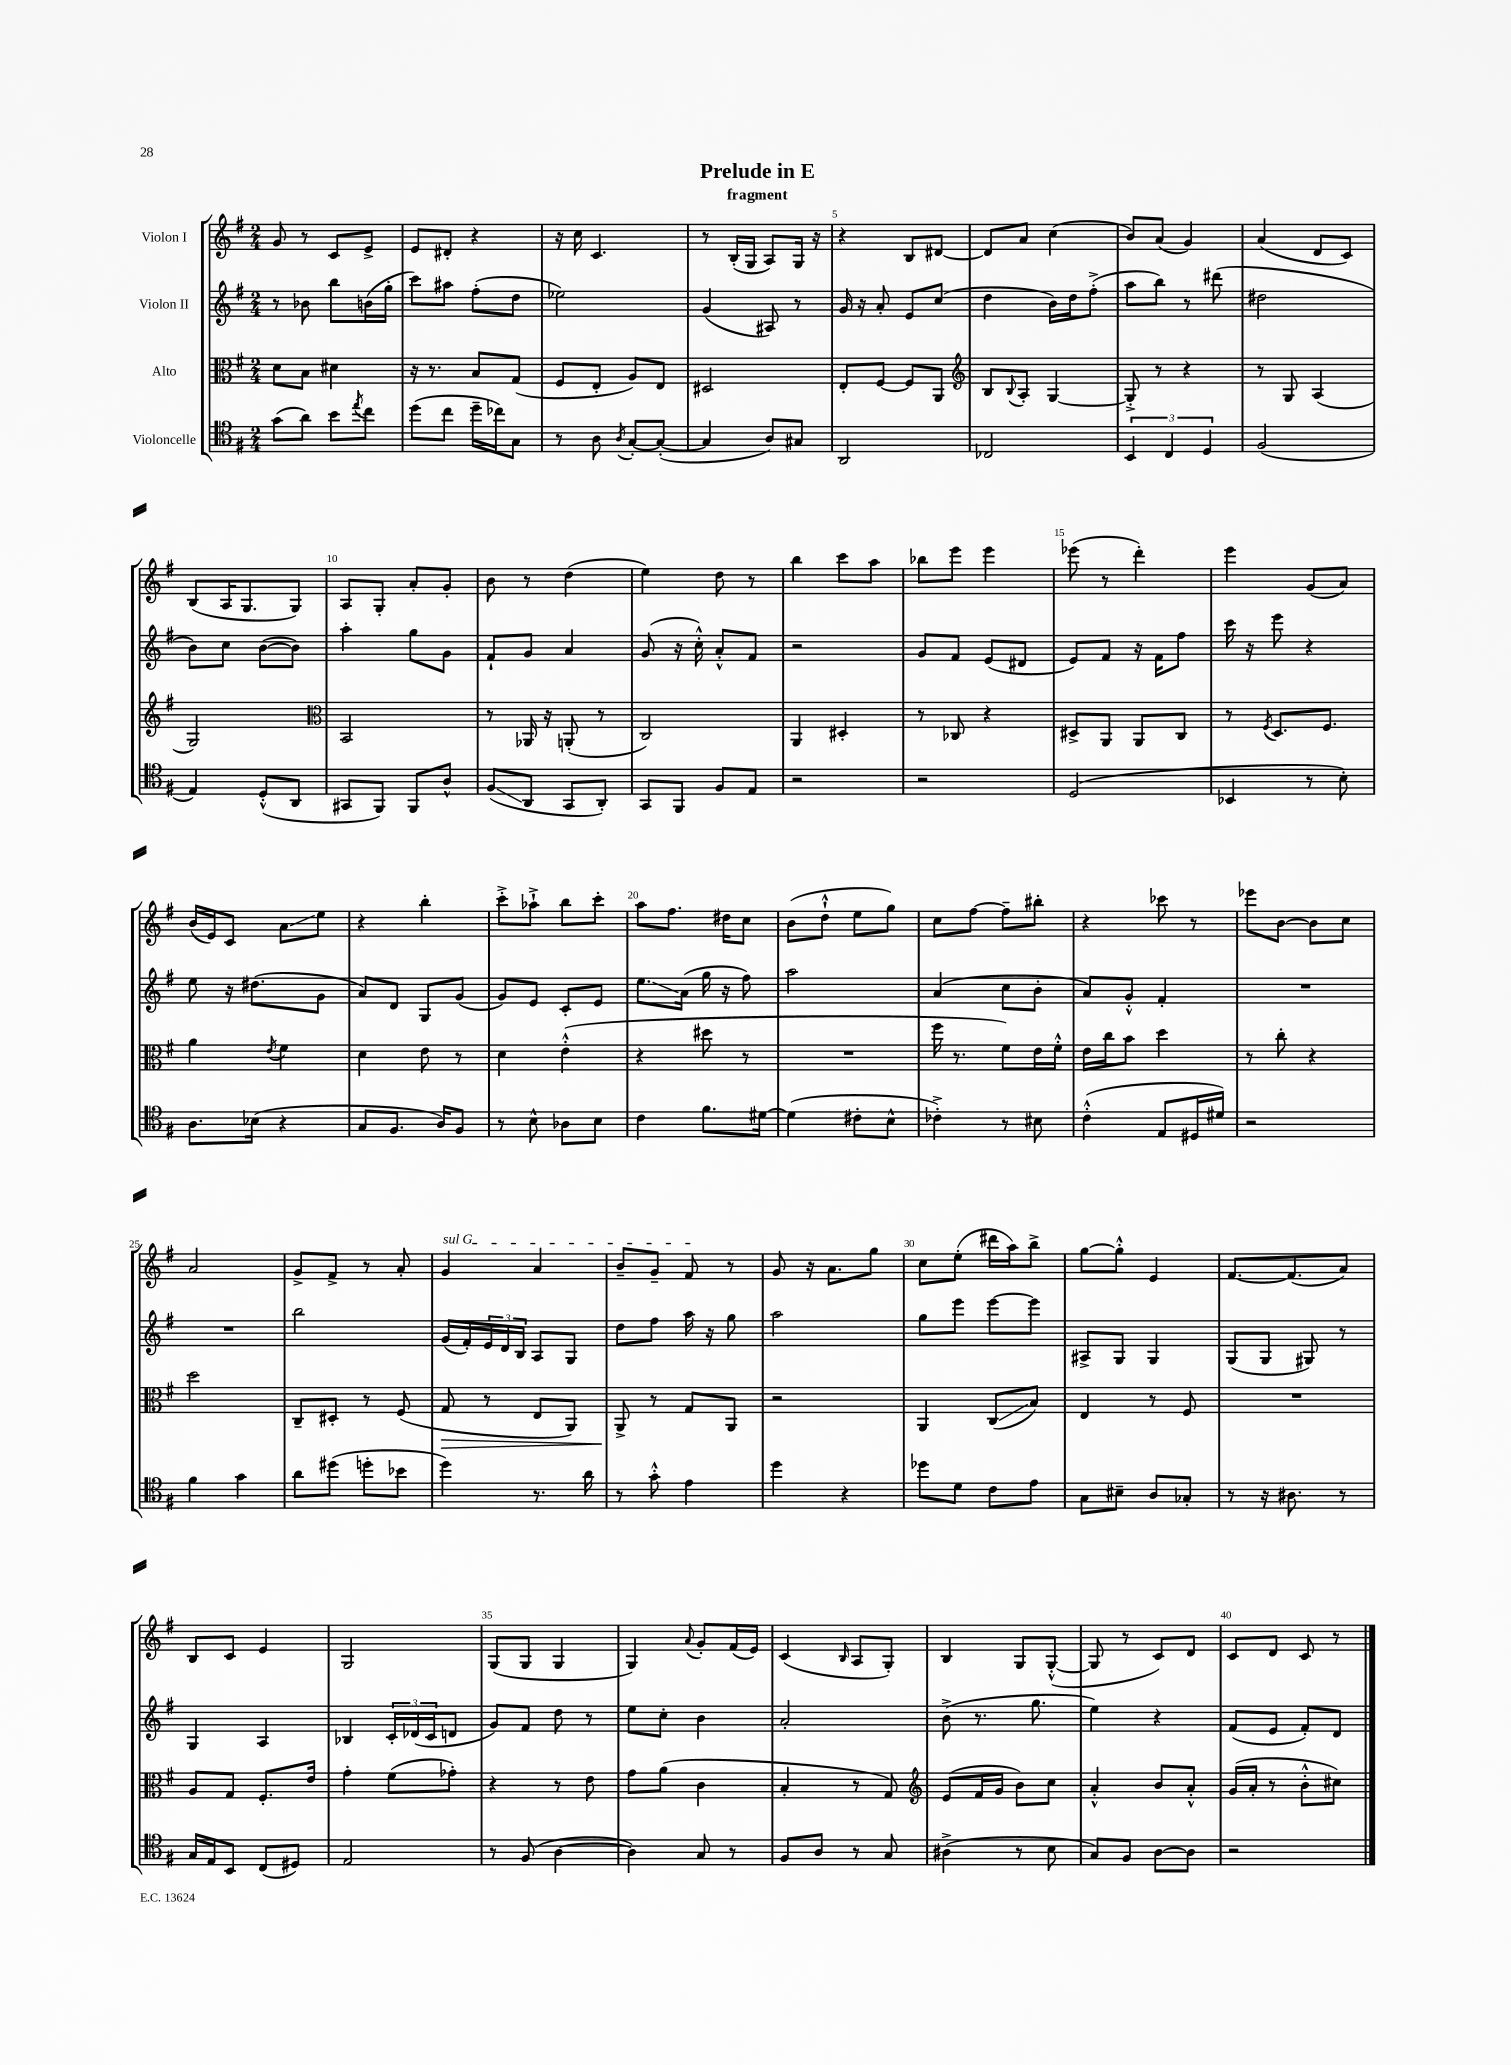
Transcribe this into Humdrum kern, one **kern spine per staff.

**kern	**kern	**kern	**kern
*staff4	*staff3	*staff2	*staff1
*clefC4	*clefC3	*clefG2	*clefG2
*k[f#]	*k[f#]	*k[f#]	*k[f#]
*M2/4	*M2/4	*M2/4	*M2/4
(8g\L	8d\L	8r	8g/
8a\J)	8B\J	8b-\	8r
8b\L	4d#\	8bb\L	8c/L
8qee/	.	.	.
8cc\J	.	(16b\L	8e^/J
.	.	16gg'\JJ	.
=	=	=	=
(8dd\L	16r	8ccc\L)	8e/L
.	8.r	.	.
8cc\J	.	8aa#\J	8d#'/J
16dd~\LL	8B/L	(8ff#'\L	4r
16cc-\J)	.	.	.
8G\J	(8G/J	8dd\J	.
=	=	=	=
8r	8F#/L	2ee-\)	16r
.	.	.	16cc\
8A\	8E'/J	.	4.c/
8qA/	.	.	.
[8G'/L	8A/L)	.	.
(8G'/_J	8E/J	.	.
=	=	=	=
4G/]	2D#/	(4g/	8r
.	.	.	(16B'/LL
.	.	.	16G/JJ
8A/L)	.	8A#/)	8A/L)
8G#/J	.	8r	16G/Jk
.	.	.	16r
=	=	=	=
2AA/	8E'/L	16g/	4r
.	.	16r	.
.	[8F#/J	8a'/	.
.	8F#/]L	8e/L	8B/L
.	8AA/J	(8cc/J	[8d#/J
=	=	=	=
*	*clefG2	*	*
2C-/	8B/L	4dd\	8d#/]L
.	8qqB/	.	.
.	8A'/J	.	8a/J
.	[4G/	16b\LL)	(4cc\
.	.	16dd\J	.
.	.	(8ff#'^\J	.
=	=	=	=
6BB/	8G'^/]	8aa\L	8b/L)
.	8r	8bb\J)	(8a/J
6C/	.	.	.
.	4r	8r	4g/)
6D/	.	.	.
.	.	(8ddd#\	.
=	=	=	=
(2F#/	8r	2dd#\	(4a/
.	8G/	.	.
.	(4A/	.	8d/L
.	.	.	8c/J)
=	=	=	=
4E/)	2G/)	8b\L)	(8B/L
.	.	8cc\J	16A/K
.	.	.	8.G/
(8D'^^/L	.	([8b\L	.
8AA/J	.	8b\]J)	8G/J)
=	=	=	=
*	*clefC3	*	*
8GG#/L	2BB/	4aa'\	8A/L
8FF#/J)	.	.	8G'/J
8FF#/L	.	8gg\L	8a'/L
8A^^/J	.	8g\J	8g'/J
=	=	=	=
(8F#/L	8r	8f#`/L	8b\
8AA/J	16AA-/	8g/J	8r
.	16r	.	.
8GG/L	(8AA'/	4a/	(4dd\
8AA'/J)	8r	.	.
=	=	=	=
8GG/L	2C/)	(8g/	4ee\)
8FF#/J	.	16r	.
.	.	16cc'^^\)	.
8F#/L	.	8a'^^/L	8dd\
8E/J	.	8f#/J	8r
=	=	=	=
2r	4AA/	2r	4bb\
.	4D#'/	.	8ccc\L
.	.	.	8aa\J
=	=	=	=
2r	8r	8g/L	8bb-\L
.	8C-/	8f#/J	8eee\J
.	4r	(8e/L	4eee\
.	.	8d#/J	.
=	=	=	=
(2D/	8D#^/L	8e/L)	(8eee-\
.	8AA/J	8f#/J	8r
.	8AA/L	16r	4ddd'\)
.	.	16f#\LK	.
.	8C/J	8ff#\J	.
=	=	=	=
4BB-/	8r	16ccc\	4eee\
.	.	16r	.
.	8qF#/	.	.
.	8.D/L	8eee\	.
8r	.	4r	(8g/L
.	8.F#/J	.	.
8B'\)	.	.	8a/J)
=	=	=	=
8.A\L	4a\	8ee\	(16b/LL
.	.	.	16e/J)
.	.	16r	8c/J
(16B-\Jk	.	(8.dd#\L	.
.	8qe/	.	.
4r	4f#\	.	8a\L
.	.	8g\J	8ee\J
=	=	=	=
8G/L	4d\	8a/L)	4r
8.F#/J	.	8d/J	.
.	8e\	8G/L	4bb'\
16A/LK)	.	.	.
8F#/J	8r	(8g/J	.
=	=	=	=
8r	4d\	8g/L)	8ccc'^\L
8B^^\	.	8e/J	8aa-`^\J
8A-\L	(4e'^^\	8c'/L	8bb\L
8B\J	.	8e/J	8ccc'\J
=	=	=	=
4c\	4r	8.ee\L	8aa\L
.	.	.	8.ff#\J
.	.	(16a\Jk	.
8.f#\L	8dd#\	16gg\	.
.	.	16r	16dd#\LK
.	8r	8ff#\)	8cc\J
[16d#\Jk	.	.	.
=	=	=	=
(4d#\]	2r	2aa\	(8b\L
.	.	.	8dd`^^\J
8c#'\L	.	.	8ee\L
8B^^\J	.	.	8gg\J)
=	=	=	=
4c-'^\)	16ff#\	(4a/	8cc\L
.	8.r	.	.
.	.	.	[8ff#\J
8r	8f#\L)	8cc\L	8ff#~\]L
8B#\	16e\L	8b'\J	8bb#'\J
.	16f#'^^\JJ	.	.
=	=	=	=
(4c'^^\	16e\LL	8a/L)	4r
.	16cc\J	.	.
.	8b\J	8g'^^/J	.
8E/L	4dd\	4f#'/	8ccc-\
16D#/L	.	.	8r
16d#/JJ)	.	.	.
=	=	=	=
2r	8r	2r	8eee-\L
.	8cc'\	.	[8b\J
.	4r	.	8b\]L
.	.	.	8cc\J
=	=	=	=
4f#\	2dd\	2r	2a/
4g\	.	.	.
=	=	=	=
8a\L	8C~/L	2bb\	8g^/L
(8dd#\J	8D#'/J	.	8f#^/J
8dd'\L	8r	.	8r
8b-\J	(8F#/	.	8a'/
=	=	=	=
4dd\)	8G/	(16g/LL	4g/
.	.	16f#'/)	.
.	8r	24e/	.
.	.	24d/	.
.	.	24B/JJ	.
8.r	8E/L	8A/L	4a/
.	8AA/J)	8G/J	.
16a\	.	.	.
=	=	=	=
8r	8AA^/	8dd\L	8b~/L
8g'^^\	8r	8ff#\J	8g~/J
4e\	8G/L	16aa\	8f#/
.	.	16r	.
.	8AA/J	8gg\	8r
=	=	=	=
4dd\	2r	2aa\	8g/
.	.	.	16r
.	.	.	8.a\L
4r	.	.	.
.	.	.	8gg\J
=	=	=	=
8dd-\L	4AA/	8gg\L	8cc\L
8d\J	.	8eee\J	(8ee'\J
8c\L	(8C/L	[8eee\L	16ddd#\LL
.	.	.	16aa\J)
8e\J	8B/J)	8eee\]J	8bb^\J
=	=	=	=
8G\L	4E/	8A#^/L	[8gg\L
8B#~\J	.	8G/J	8gg'^^\]J
8A/L	8r	4G/	4e/
8G-'/J	8F#/	.	.
=	=	=	=
8r	2r	(8G/L	[8.f#/L
16r	.	8G/J	.
8.A#\	.	.	(8.f#/]
.	.	8G#/)	.
8r	.	8r	8a/J)
=	=	=	=
16G/LL	8A/L	4G/	8B/L
16E/J	.	.	.
8BB/J	8G/J	.	8c/J
(8C/L	8.F#'/L	4A/	4e/
8D#/J)	.	.	.
.	16e/Jk	.	.
=	=	=	=
2E/	4g'\	4B-/	2G/
.	(8f#\L	24c'/LL	.
.	.	(24d-/	.
.	.	24c/J	.
.	8g-'\J)	8d/J	.
=	=	=	=
8r	4r	8g/L)	(8G/L
(8F#/	.	8f#/J	8G/J
[4A\	8r	8dd\	4G/
.	8e\	8r	.
=	=	=	=
4A\])	8g\L	8ee\L	4G/)
.	(8a\J	8cc'\J	.
.	.	.	8qqa/
8G/	4c\	4b\	8g'/L
8r	.	.	(16f#/L
.	.	.	16e/JJ)
=	=	=	=
8F#/L	4B'/	2a'/	(4c/
8A/J	.	.	.
.	.	.	16qqB/
8r	8r	.	8A/L
8G/	8G/)	.	8G'/J)
=	=	=	=
*	*clefG2	*	*
(4A#^\	(8e/L	(8b^\	4B/
.	16f#/L	8.r	.
.	16g/JJ	.	.
8r	8b\L)	.	8G/L
.	.	8.gg\	.
8B\	8cc\J	.	([8G'^^/J
=	=	=	=
8G/L)	4a'^^/	4ee\)	8G/]
8F#/J	.	.	8r
[8A\L	8b/L	4r	8c/L)
8A\]J	8a'^^/J	.	8d/J
=	=	=	=
2r	(16g/LL	(8f#/L	8c/L
.	16a'/JJ	.	.
.	8r	8e/J	8d/J
.	8b'^^\L	8f#'/L)	8c/
.	8cc#\J)	8d/J	8r
==	==	==	==
*-	*-	*-	*-
